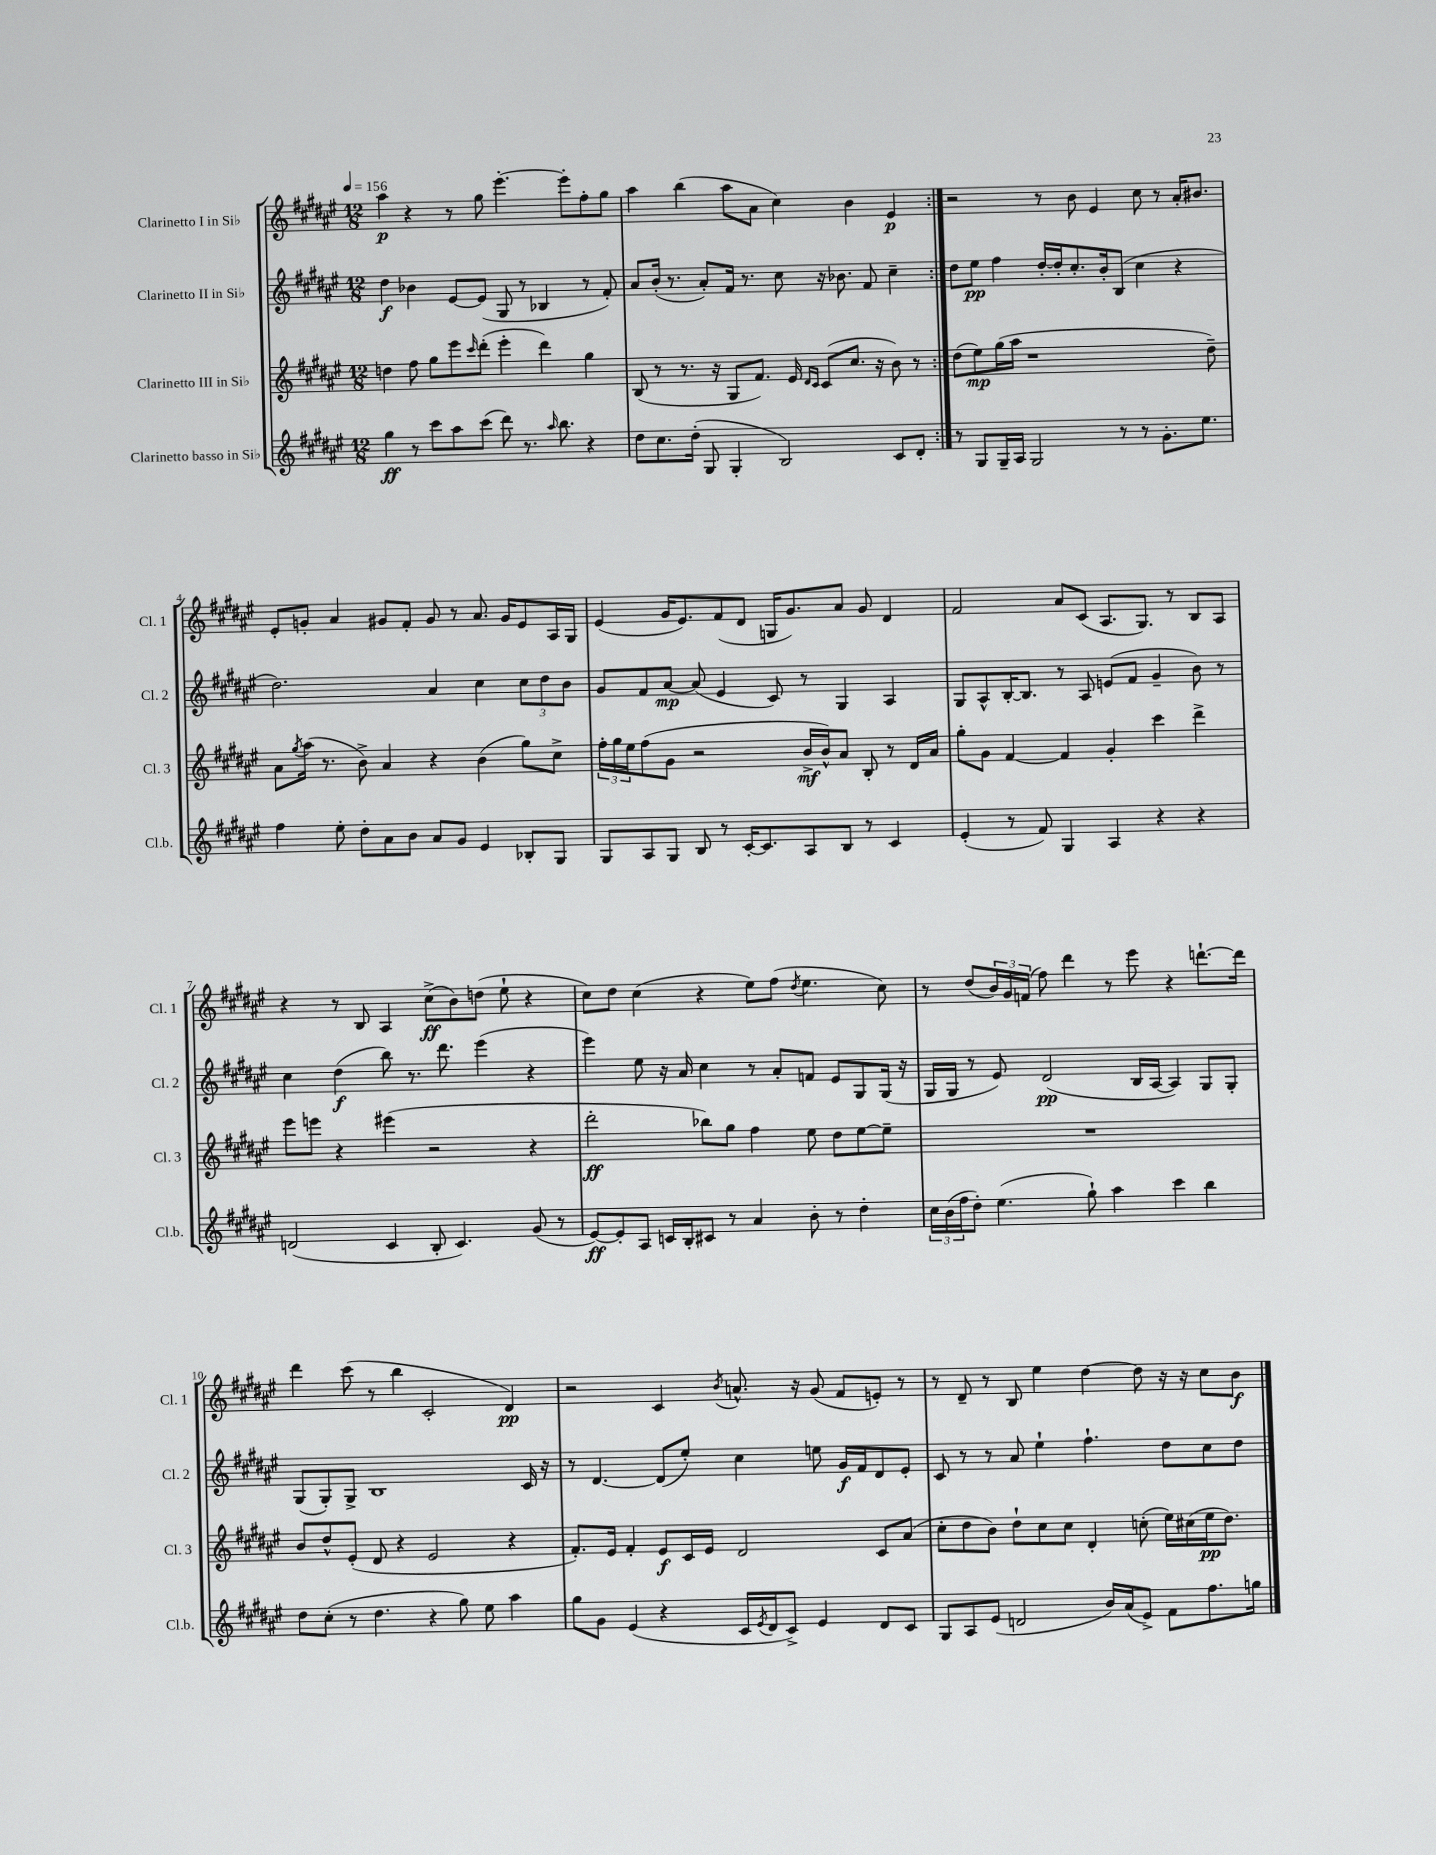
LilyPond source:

<<
\new StaffGroup <<
\new Staff = "s0" \with { instrumentName = "Clarinetto I in Sib" shortInstrumentName = "Cl. 1" } {
    \clef treble \key fis \major \numericTimeSignature \time 12/8 \tempo 4 = 156
    \repeat volta 2 { ais''4\p r4 r8 gis''8 eis'''4.~-. eis'''8-. fis''8-. gis''8 |
    ais''4 b''4( ais''8 ais'8 cis''4) b'4 eis'4\p | }
    r2 r8 b'8 eis'4 cis''8 r8 ais'16-. bis'8. |
    eis'8-. g'8-. ais'4 gis'8 fis'8-. gis'8 r8 ais'8. gis'16 eis'8 ais16 gis16 |
    eis'4( gis'16 eis'8.) fis'8( dis'8 g16 gis'8.) ais'8 gis'8 dis'4 |
    fis'2 ais'8 cis'8( ais8. gis8.) r8 b8 ais8 |
    r4 r8 b8 ais4 cis''8->\ff( b'8) d''8( eis''8-! r4 |
    cis''8) dis''8 cis''4( r4 eis''8) fis''8( \acciaccatura { dis''8 } eis''4. cis''8) |
    r8 dis''8( \tuplet 3/2 { b'16) gis'16 f'16( } fis''8) dis'''4 r8 eis'''8 r4 d'''8.~-! d'''16 |
    dis'''4 cis'''8( r8 b''4 cis'2-. dis'4\pp) |
    r2 cis'4 \acciaccatura { b'8 } a'8.-^ r16 gis'8( fis'8 e'8-.) r8 |
    r8 dis'8-- r8 b8 eis''4 dis''4~ dis''8 r16 r16 cis''8 b'8\f \bar "|." |
}
\new Staff = "s1" \with { instrumentName = "Clarinetto II in Sib" shortInstrumentName = "Cl. 2" } {
    \clef treble \key fis \major \numericTimeSignature \time 12/8
    \repeat volta 2 { dis''4\f bes'4 eis'8~ eis'8( gis8 r8 bes4 r8 fis'8-.) |
    ais'8 b'16-.( r8. ais'8-.) fis'16 r8. cis''8 r16 bes'8. fis'8 cis''4-- | }
    dis''8 eis''8\pp fis''4 dis''16~-. dis''16-. cis''8.-. b'16-. b8( cis''4 r4 |
    dis''2.) ais'4 cis''4 \tuplet 3/2 { cis''8 dis''8 b'8 } |
    gis'8 fis'8 ais'8~\mp ais'8( eis'4 cis'8) r8 gis4 ais4 |
    gis8 ais8-^ b16~-. b8. r8 ais8 e'8( fis'8 gis'4-- b'8) r8 |
    cis''4 dis''4\f( b''8) r8. dis'''8. eis'''4( r4 |
    eis'''4) eis''8 r16 ais'16 cis''4 r8 ais'8-. f'8 eis'8 gis8 gis16( r16 |
    gis16 gis16 r8 eis'8) dis'2\pp( b16 ais16~ ais4) gis8 gis8-. |
    gis8( gis8-.) gis8-> b1 cis'16 r16 |
    r8 dis'4.~ dis'8( eis''8-.) cis''4 e''8 gis'16\f fis'16 dis'8 eis'8-. |
    cis'8 r8 r8 ais'8 eis''4-! fis''4.-! dis''8 cis''8 dis''8 \bar "|." |
}
\new Staff = "s2" \with { instrumentName = "Clarinetto III in Sib" shortInstrumentName = "Cl. 3" } {
    \clef treble \key fis \major \numericTimeSignature \time 12/8
    \repeat volta 2 { d''4 fis''8 gis''8 eis'''8 \grace { cis'''16 } dis'''8-.( eis'''4-. dis'''4) gis''4 |
    b8( r8 r8. r16 gis8 fis'8.) eis'16 \grace { dis'16 cis'16 } cis'8( cis''8. r16 b'8) r8 | }
    dis''8( eis''8\mp) gis''16( ais''16 r1 dis''8--) |
    ais'8 \acciaccatura { gis''8 } ais''16( r8. b'8->) ais'4 r4 b'4( gis''8) cis''8-> |
    \tuplet 3/2 { fis''16-. gis''16 eis''16 } fis''8( gis'8 r2 b'16->\mf b'16-^) ais'8 b8-. r8 dis'16 ais'16 |
    gis''8-. gis'8 fis'4~ fis'4 gis'4-. cis'''4 dis'''4-> |
    eis'''8 e'''8 r4 eis'''4( r2 r4 |
    dis'''2-.\ff bes''8) gis''8 fis''4 eis''8 dis''8 eis''8~ eis''8-- |
    R1. |
    b'8 dis''8-^ eis'8-.( dis'8 r4 eis'2 r4 |
    fis'8.-.) eis'16 fis'4-. eis'8\f cis'16 eis'16 dis'2 cis'8 ais'8( |
    cis''8-. dis''8 b'8) dis''8-! cis''8 cis''8 dis'4-. c''8-.( eis''16) cis''16( eis''16\pp dis''8.) \bar "|." |
}
\new Staff = "s3" \with { instrumentName = "Clarinetto basso in Sib" shortInstrumentName = "Cl.b." } {
    \clef treble \key fis \major \numericTimeSignature \time 12/8
    \repeat volta 2 { gis''4\ff r8 cis'''8 ais''8 cis'''8( dis'''8) r8. \grace { ais''16 } b''8. r4 |
    dis''8 cis''8. dis''16-.( gis8 gis4-. b2) cis'8 dis'8-. | }
    r8 gis8 gis16-- ais16 gis2 r8 r8 gis'8.-. eis''8. |
    fis''4 eis''8-. dis''8-. ais'8 b'8 ais'8 gis'8 eis'4 bes8-. gis8 |
    gis8 ais8 gis8 b8 r8 cis'16~-. cis'8. ais8 b8 r8 cis'4 |
    eis'4-.( r8 fis'8) gis4 ais4 r4 r4 |
    d'2( cis'4 b8-. cis'4.) gis'8( r8 |
    eis'8~\ff) eis'8-. ais8 c'16 b16-. cis'8 r8 ais'4 b'8-. r8 dis''4-. |
    \tuplet 3/2 { cis''16 b'16( fis''16 } dis''8-.) eis''4.( gis''8-!) ais''4 cis'''4 b''4 |
    dis''8 cis''8-.( r8 dis''4. r4 gis''8) eis''8 ais''4 |
    gis''8 gis'8 eis'4( r4 cis'16 \acciaccatura { eis'8 } dis'16 cis'8->) eis'4 dis'8 cis'8 |
    gis8 ais8 eis'8( d'2 b'16) ais'16( eis'8->) fis'8 fis''8. g''16 \bar "|." |
}
>>
>>
